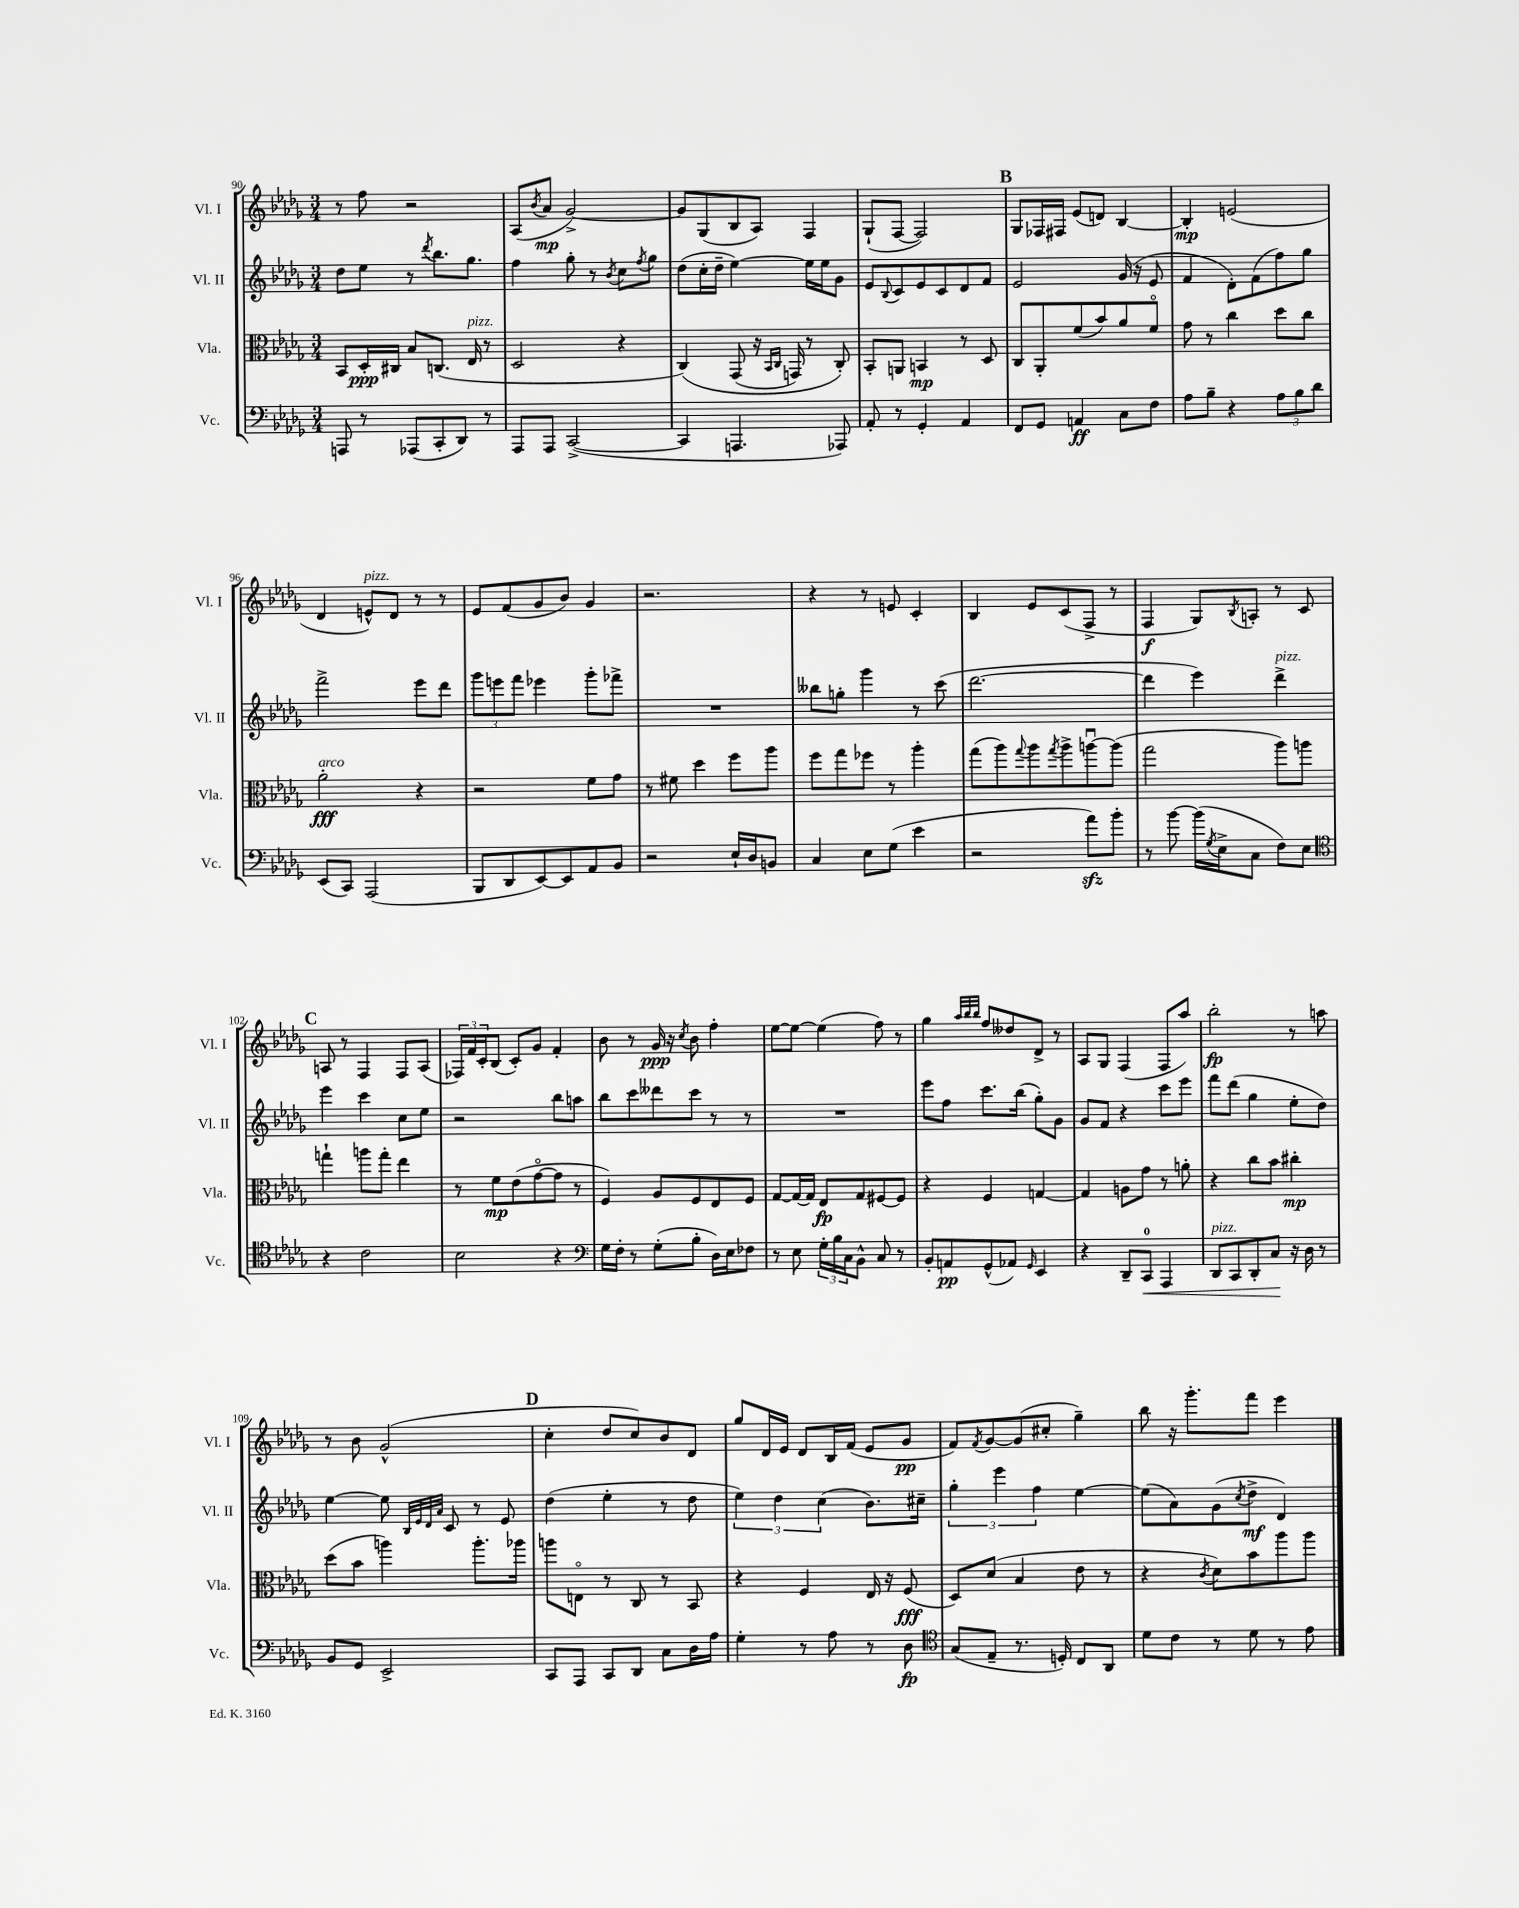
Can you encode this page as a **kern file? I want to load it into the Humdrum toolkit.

**kern	**dynam	**kern	**dynam	**kern	**dynam	**kern	**dynam
*part4	*part4	*part3	*part3	*part2	*part2	*part1	*part1
*staff4	*staff4	*staff3	*staff3	*staff2	*staff2	*staff1	*staff1
*I"Vc.	*	*I"Vla.	*	*I"Vl. II	*	*I"Vl. I	*
*I'Vc.	*	*I'Vla.	*	*I'Vl. II	*	*I'Vl. I	*
*clefF4	*	*clefC3	*	*clefG2	*	*clefG2	*
*k[b-e-a-d-g-]	*	*k[b-e-a-d-g-]	*	*k[b-e-a-d-g-]	*	*k[b-e-a-d-g-]	*
*M3/4	*	*M3/4	*	*M3/4	*	*M3/4	*
=90	=90	=90	=90	=90	=90	=90	=90
8AAAn/	.	8BB-/L	.	8dd-\L	.	8r	.
8r	.	16D-'/L	ppp	8ee-\J	.	8ff\	.
.	.	16C#X/JJ	.	.	.	.	.
(8AAA-X/L	.	8B-/L	.	8r	.	2r	.
.	.	.	.	8qddd-/	.	.	.
8CC'/	.	(8.Cn/J	.	8.bb-\L	.	.	.
8DD-/J)	.	.	.	.	.	.	.
!	!	!LO:TX:a:i:t=pizz.	!	!	!	!	!
.	.	16E-/	.	8.gg-\J	.	.	.
8r	.	8r	.	.	.	.	.
=91	=91	=91	=91	=91	=91	=91	=91
8AAA-/L	.	2D-/	.	4ff\	.	(8A-/L	.
.	.	.	.	.	.	8qb-/	.
8AAA-/J	.	.	.	.	.	8a-/J	mp
([2CC^/	.	.	.	8gg-'\	.	[2g-^/)	.
.	.	.	.	8r	.	.	.
.	.	.	.	8qb-/	.	.	.
.	.	4r	.	8cc\L	.	.	.
.	.	.	.	8qff/	.	.	.
.	.	.	.	8gg-\J	.	.	.
=92	=92	=92	=92	=92	=92	=92	=92
4CC/]	.	(4C/)	.	(8dd-\L	.	8g-/L]	.
.	.	.	.	16cc'\L	.	(8G-/	.
.	.	.	.	16dd-~\JJ	.	.	.
4.AAAn/	.	(8GG-/	.	[4ee-\)	.	8B-/	.
.	.	16r	.	.	.	8A-/J)	.
.	.	16qqBB-/LL	.	.	.	.	.
.	.	16qqC/JJ	.	.	.	.	.
.	.	16GGn/)	.	.	.	.	.
.	.	8r	.	16ee-\LL]	.	4F/	.
.	.	.	.	16ee-\J	.	.	.
8AAA-X/)	.	8C'/)	.	8g-\J	.	.	.
=93	=93	=93	=93	=93	=93	=93	=93
8AA-'/	.	8BB-'/L	.	8e-/L	.	(8G-`/L	.
.	.	.	.	8qqB-/	.	.	.
8r	.	8AAn/J	.	8c/	.	[8F/J	.
4GG-'/	.	4BBn/	mp	8e-/	.	2F/])	.
.	.	.	.	8c/	.	.	.
4AA-/	.	8r	.	8d-/	.	.	.
.	.	8D-/	.	8f/J	.	.	.
!!LO:REH:place=s1:t=B
=94	=94	=94	=94	=94	=94	=94	=94
8FF/L	.	8C/L	.	2e-/	.	8G-/L	.
8GG-/J	.	8AA-'/	.	.	.	16F-X/L	.
.	.	.	.	.	.	16F#X/JJ	.
4AAn/	ff	(8f/	.	.	.	(8e-/L	.
.	.	8b-/)	.	.	.	8dn/J)	.
8C\L	.	8a-/	.	(16g-/	.	[4B-/	.
.	.	.	.	16r	.	.	.
8F\J	.	8f/J	.	8e-/	.	.	.
=95	=95	=95	=95	=95	=95	=95	=95
8A-\L	.	8g-\	.	4f/	.	4B-'/]	mp
8B-~\J	.	8r	.	.	.	.	.
4r	.	4cc\	.	8d-'\L)	.	(2en/	.
.	.	.	.	(8f\	.	.	.
12A-\L	.	8dd-\L	.	8ff\)	.	.	.
12B-\	.	.	.	.	.	.	.
.	.	8cc\J	.	8gg-\J	.	.	.
12d-\J	.	.	.	.	.	.	.
!!LO:LB:g=z
=96	=96	=96	=96	=96	=96	=96	=96
!	!	!LO:TX:a:i:t=arco	!	!	!	!	!
(8EE-/L	.	2a-'\	fff	2fff^\	.	4d-/	.
8CC/J)	.	.	.	.	.	.	.
!	!	!	!	!	!	!LO:TX:a:i:t=pizz.	!
(2AAA-/	.	.	.	.	.	8en^^/L)	.
.	.	.	.	.	.	8d-/J	.
.	.	4r	.	8eee-\L	.	8r	.
.	.	.	.	8ddd-\J	.	8r	.
=97	=97	=97	=97	=97	=97	=97	=97
8BBB-/L	.	2r	.	12ggg-\L	.	8e-/L	.
.	.	.	.	12eeen\	.	.	.
8DD-/	.	.	.	.	.	(8f/	.
.	.	.	.	12fff\J	.	.	.
[8EE-/)	.	.	.	4eee-X\	.	8g-/	.
8EE-/]	.	.	.	.	.	8b-/J)	.
8AA-/	.	8f\L	.	8ggg-'\L	.	4g-/	.
8BB-/J	.	8g-\J	.	8fff-X^\J	.	.	.
=98	=98	=98	=98	=98	=98	=98	=98
2r	.	8r	.	2.r	.	2.r	.
.	.	8f#X\	.	.	.	.	.
.	.	4dd-\	.	.	.	.	.
16E-`/LL	.	8ff\L	.	.	.	.	.
16D-/J	.	.	.	.	.	.	.
8BBn/J	.	8aa-\J	.	.	.	.	.
=99	=99	=99	=99	=99	=99	=99	=99
4C/	.	8ff\L	.	8bb--X\L	.	4r	.
.	.	8gg-\	.	8ggn'\J	.	.	.
8E-\L	.	8ff-X\J	.	4ggg-\	.	8r	.
(8G-\J	.	8r	.	.	.	8en/	.
4e-\	.	4aa-'\	.	8r	.	4c'/	.
.	.	.	.	(8ccc\	.	.	.
=100	=100	=100	=100	=100	=100	=100	=100
2r	.	(8gg-\L	.	[2.ddd-\	.	4B-/	.
.	.	8aa-\)	.	.	.	.	.
.	.	8qqgg-/	.	.	.	.	.
.	.	8aa-\	.	.	.	8e-/L	.
.	.	8qgg-/	.	.	.	.	.
.	.	8aa-^\	.	.	.	(8c/	.
8a-zz\L)	.	[8aanu\	.	.	.	8F^/J	.
8b-'\J	.	(8aa\J]	.	.	.	8r	.
=101	=101	=101	=101	=101	=101	=101	=101
8r	.	2gg-\	.	4ddd-\]	.	4F/	f
[8b-\	.	.	.	.	.	.	.
(16b-\LL]	.	.	.	4eee-\)	.	8G-/L)	.
8qG-/	.	.	.	.	.	.	.
16E-^\J	.	.	.	.	.	.	.
.	.	.	.	.	.	8qB-/	.
8C\J	.	.	.	.	.	8An'/J	.
!	!	!	!	!LO:TX:a:i:t=pizz.	!	!	!
8F\L)	.	8aa-\L)	.	4ddd-^\	.	8r	.
8E-\J	.	8aan\J	.	.	.	8c/	.
!!LO:LB:g=z
!!LO:REH:place=s1:t=C
=102	=102	=102	=102	=102	=102	=102	=102
*clefC4	*	*	*	*	*	*	*
4r	.	4ggn`\	.	4eee-\	.	8An/	.
.	.	.	.	.	.	8r	.
2c\	.	8aan\L	.	4ccc\	.	4F/	.
.	.	8gg'\J	.	.	.	.	.
.	.	4ee-\	.	8cc\L	.	8F/L	.
.	.	.	.	8ee-\J	.	(8A/J	.
=103	=103	=103	=103	=103	=103	=103	=103
2B-\	.	8r	.	2r	.	24F-X/LL)	.
.	.	.	.	.	.	24f/	.
.	.	.	.	.	.	24c'/J	.
.	.	8f\L	mp	.	.	(8B-/J	.
.	.	(8e-\	.	.	.	8c'/L)	.
.	.	[8g-\	.	.	.	8g-/J	.
4r	.	8g-\J]	.	8bb-\L	.	4f'/	.
.	.	8r	.	8aan\J	.	.	.
=104	=104	=104	=104	=104	=104	=104	=104
*clefF4	*	*	*	*	*	*	*
16G-\LL	.	4F/)	.	8bb-\L	.	8b-\	.
16F'\JJ	.	.	.	.	.	.	.
8r	.	.	.	8ccc\	.	8r	.
(8G-'\L	.	8A-/L	.	8ddd--X\	.	16g-/	ppp
.	.	.	.	.	.	16r	.
.	.	.	.	.	.	8qcc/	.
8B-'\J	.	8F/	.	8ccc\J	.	8b-\	.
16D-\LL)	.	8E-/	.	8r	.	4ff'\	.
16E-\J	.	.	.	.	.	.	.
8F-X\J	.	8F/J	.	8r	.	.	.
=105	=105	=105	=105	=105	=105	=105	=105
8r	.	[8G-/L	.	2.r	.	[8ee-\L	.
8E-\	.	16G-/L_	.	.	.	8ee-\J_	.
.	.	16G-/JJ]	.	.	.	.	.
24G-'\LL	.	8E-/L	fp	.	.	(4ee-\]	.
24B-\	.	.	.	.	.	.	.
24C\J	.	.	.	.	.	.	.
8BB-^^\J	.	8G-/	.	.	.	.	.
8C/	.	[8F#X/	.	.	.	8ff\)	.
8r	.	8F#/J]	.	.	.	8r	.
=106	=106	=106	=106	=106	=106	=106	=106
8BB-'/L	.	4r	.	8eee-\L	.	4gg-\	.
8AAn/	pp	.	.	8ff\J	.	.	.
.	.	.	.	.	.	32qqaa-/LLL	.
.	.	.	.	.	.	32qqbb-/	.
.	.	.	.	.	.	32qqbb-/JJJ	.
(8GG-^^/	.	4F/	.	8.ccc\L	.	8ff/L	.
8AA-X/J)	.	.	.	.	.	8dd--X/	.
.	.	.	.	(16bb-\Jk	.	.	.
16qqGG-/	.	.	.	.	.	.	.
4EE-/	.	[4Gn/	.	8gg-'\L)	.	8d-^/J	.
.	.	.	.	8g-\J	.	8r	.
=107	=107	=107	=107	=107	=107	=107	=107
4r	.	4G/]	.	8g-/L	.	8A-/L	.
.	.	.	.	8f/J	.	8G-/J	.
8DD-~/L	.	8An\L	.	4r	.	(4F/	.
!	!LO:HP:b	!	!	!	!	!	!
8CC/J	<	8g-\J	.	.	.	.	.
4AAA-/	.	8r	.	8ccc\L	.	8F/L	.
.	.	8an'\	.	8eee-\J	.	8aa-/J)	.
=108	=108	=108	=108	=108	=108	=108	=108
!LO:TX:a:i:t=pizz.	!	!	!	!	!	!	!
8DD-/L	.	4r	.	8fff\L	.	2bb-'\	fp
8CC/	.	.	.	(8ddd-\J	.	.	.
8DD-'/	.	8cc\L	.	4gg-\	.	.	.
8C/J	.	8b-\J	.	.	.	.	.
16r	[	4cc#X'\	mp	8ee-'\L	.	8r	.
16D-\	.	.	.	.	.	.	.
8r	.	.	.	8dd-\J)	.	8aan\	.
!!LO:LB:g=z
=109	=109	=109	=109	=109	=109	=109	=109
8BB-/L	.	(8dd-\L	.	[4ee-\	.	8r	.
8GG-/J	.	8b-\J	.	.	.	8b-\	.
2EE-^/	.	4aan\)	.	8ee-\]	.	(2g-^^/	.
.	.	.	.	32qqB-/LLL	.	.	.
.	.	.	.	32qqe-/	.	.	.
.	.	.	.	32qqd-/	.	.	.
.	.	.	.	32qqa-/JJJ	.	.	.
.	.	.	.	8c/	.	.	.
.	.	8.aa'\L	.	8r	.	.	.
.	.	.	.	8e-/	.	.	.
.	.	16aa-X\Jk	.	.	.	.	.
!!LO:REH:place=s1:t=D
=110	=110	=110	=110	=110	=110	=110	=110
8CC/L	.	8aan\L	.	(4dd-\	.	4cc'\	.
8AAA-/J	.	8En\J	.	.	.	.	.
8CC/L	.	8r	.	4ee-'\	.	8dd-/L	.
8DD-/J	.	8C/	.	.	.	8cc/)	.
8C\L	.	8r	.	8r	.	8b-/	.
16D-\L	.	8BB-/	.	8dd-\	.	8d-/J	.
16A-\JJ	.	.	.	.	.	.	.
=111	=111	=111	=111	=111	=111	=111	=111
4G-'\	.	4r	.	6ee-\)	.	8gg-/L	.
.	.	.	.	.	.	16d-/L	.
.	.	.	.	6dd-\	.	.	.
.	.	.	.	.	.	16e-/JJ	.
8r	.	4F/	.	.	.	8d-/L	.
.	.	.	.	(6cc\	.	.	.
8A-\	.	.	.	.	.	16B-/L	.
.	.	.	.	.	.	(16f/JJ	.
8r	.	16E-/	.	8.b-\L)	.	8e-/L	.
.	.	16r	.	.	.	.	.
8D-\	fp	(8F/	fff	.	.	8g-/J	pp
.	.	.	.	16cc#X~\Jk	.	.	.
=112	=112	=112	=112	=112	=112	=112	=112
*clefC4	*	*	*	*	*	*	*
(8G-/L	.	8D-/L)	.	6gg-'\	.	8f/L)	.
.	.	.	.	.	.	8qf/	.
8E-~/J	.	(8d-/J	.	.	.	[8g-/	.
.	.	.	.	6eee-\	.	.	.
8.r	.	4B-/	.	.	.	(8g-/]	.
.	.	.	.	6ff\	.	.	.
.	.	.	.	.	.	8cc#X'/J	.
16Dn'/)	.	.	.	.	.	.	.
8C/L	.	8e-\	.	[4ee-\	.	4gg-~\)	.
8AA-/J	.	8r	.	.	.	.	.
=113	=113	=113	=113	=113	=113	=113	=113
8d-\L	.	4r	.	(8ee-\L]	.	8bb-\	.
8c\J	.	.	.	8a-\)	.	16r	.
.	.	.	.	.	.	8.ggg-'\L	.
.	.	8qc/	.	.	.	.	.
8r	.	8d-\L)	.	(8g-\	.	.	.
.	.	.	.	8qcc/	.	.	.
8d-\	.	8b-\	.	8dd-^\J	mf	8fff\J	.
8r	.	8aa-\	.	4d-/)	.	4eee-\	.
8e-\	.	8aa-\J	.	.	.	.	.
==	==	==	==	==	==	==	==
*-	*-	*-	*-	*-	*-	*-	*-
